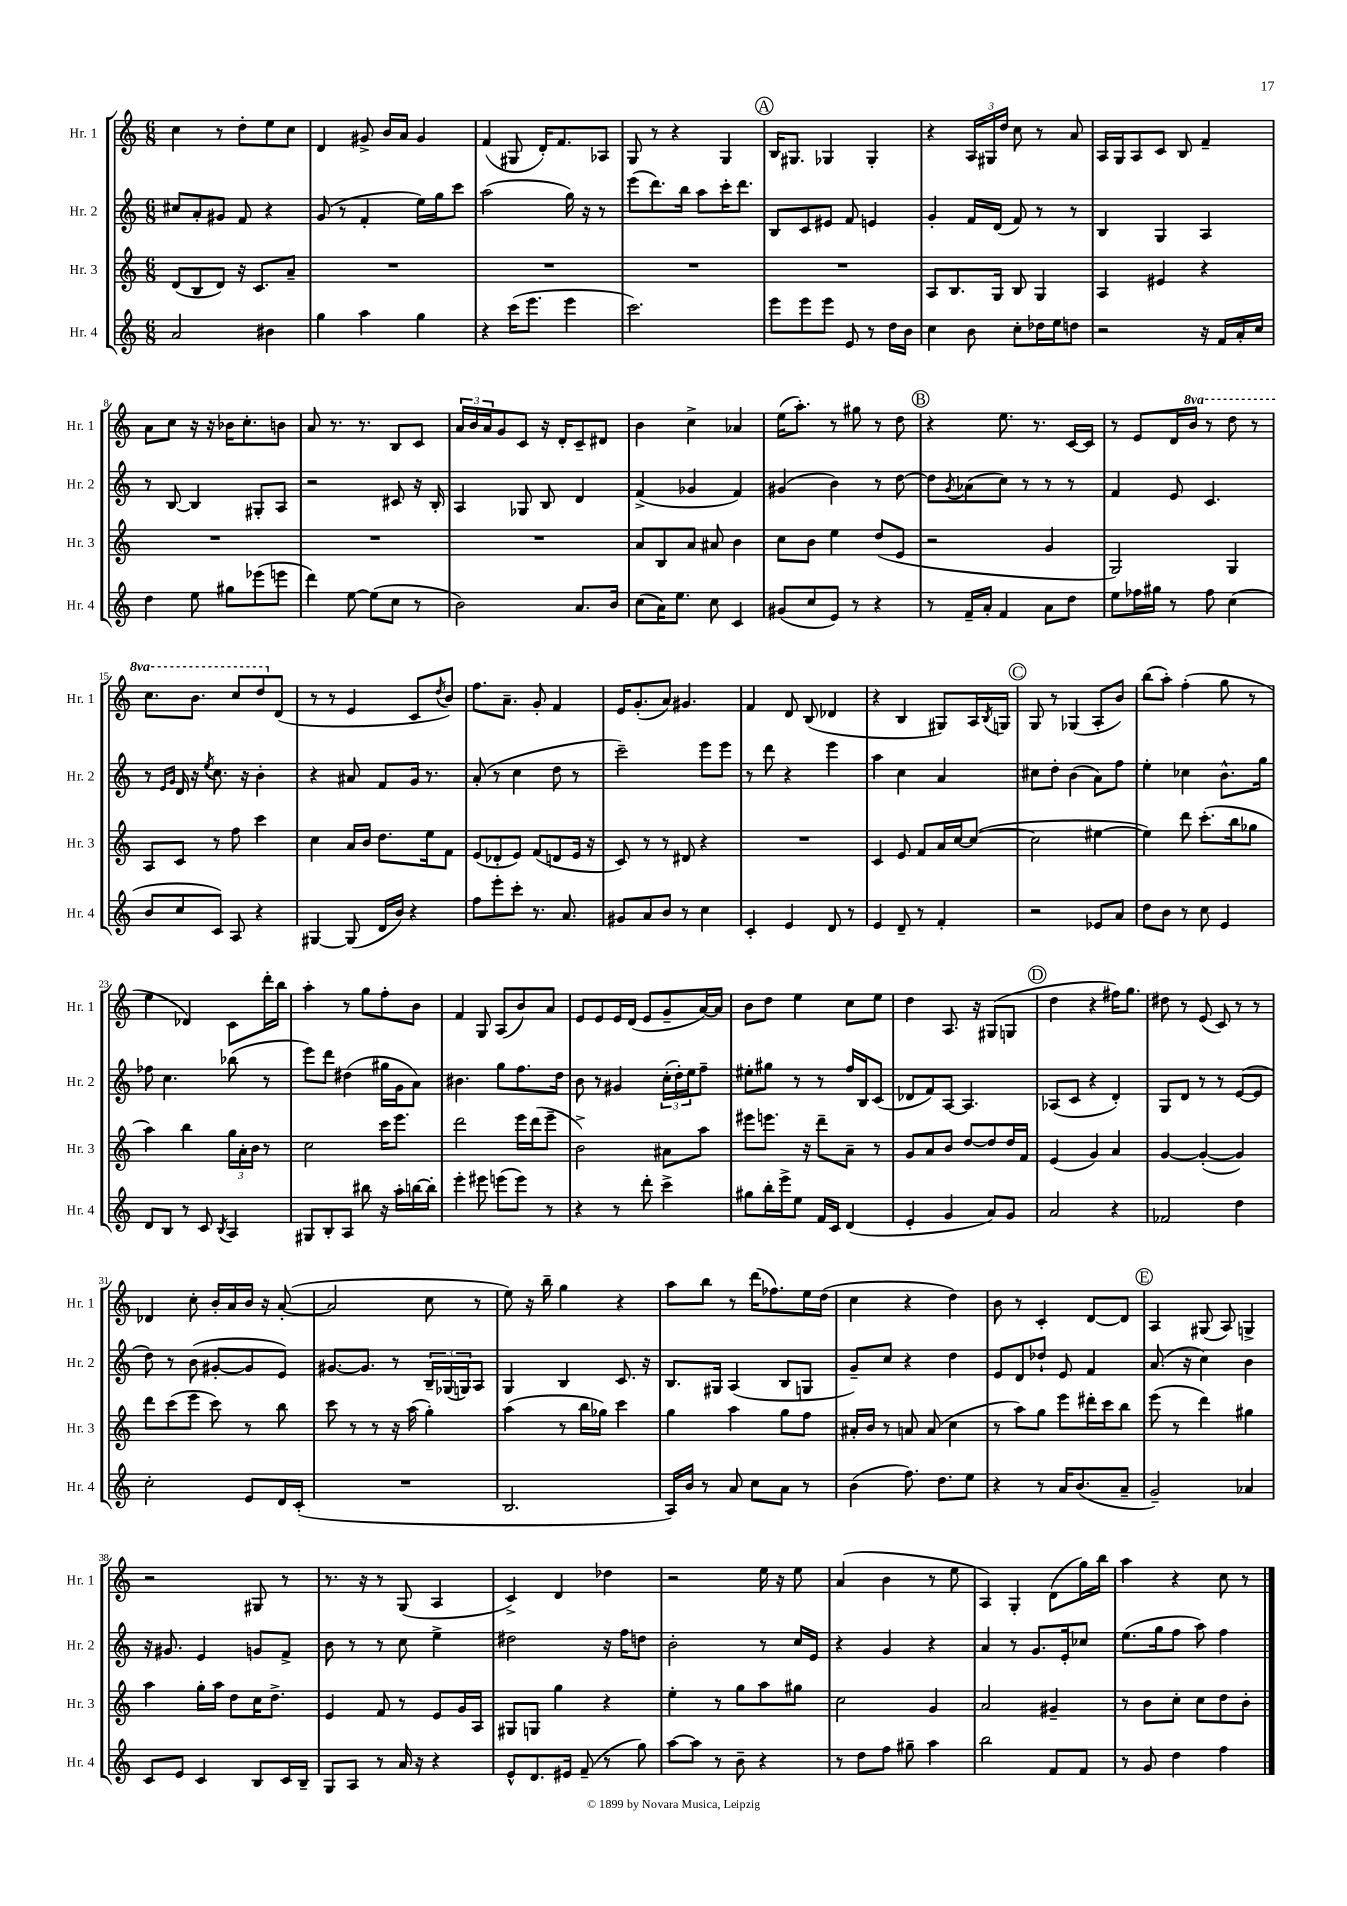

**kern	**kern	**kern	**kern
*staff4	*staff3	*staff2	*staff1
*clefG2	*clefG2	*clefG2	*clefG2
*k[]	*k[]	*k[]	*k[]
*M6/8	*M6/8	*M6/8	*M6/8
2a/	(8d/L	8cc#/L	4cc\
.	8B/	8a'/	.
.	8d/J)	8g#/J	8r
.	16r	8f/	8dd'\L
.	8.c/L	.	.
4b#\	.	4r	8ee\
.	8a~/J	.	8cc\J
=	=	=	=
4gg\	2.r	(8g/	4d/
.	.	8r	.
4aa\	.	4f'/	8g#^/
.	.	.	16b/LL
.	.	.	16a/JJ
4gg\	.	16ee\LL)	4g#/
.	.	16gg\J	.
.	.	8ccc\J	.
=	=	=	=
4r	2.r	(2aa\	(4f/
(16ccc\LK	.	.	8G#/
8.eee\J	.	.	.
.	.	.	16d'/LK)
.	.	.	8.f/
4eee\	.	16gg\)	.
.	.	16r	.
.	.	8r	8A-/J
=	=	=	=
2.ccc\)	2.r	(8eee\L	8G/
.	.	8.ddd\)	8r
.	.	.	4r
.	.	16bb\Jk	.
.	.	8aa\L	.
.	.	16ccc'\K	4G/
.	.	8.ddd\J	.
=	=	=	=
8eee\L	2.r	8B/L	16B/LK
.	.	.	8.G#/J
8eee\	.	8c/	.
8eee\J	.	8e#/J	4G-/
8e/	.	8f/	.
8r	.	4e/	4G-'/
16dd\LL	.	.	.
16b\JJ	.	.	.
=	=	=	=
4cc\	8A/L	4g'/	4r
.	8.B/	.	.
8b\	.	16f/LL	24A/LL
.	.	.	24G#/
.	16G/Jk	(16d/JJ	.
.	.	.	24dd/JJ
8cc'\L	8B/	8f/)	8cc\
16dd-\L	4G/	8r	8r
16ee\J	.	.	.
8dd\J	.	8r	8a/
=	=	=	=
2r	4A/	4B/	16A/LL
.	.	.	16G/J
.	.	.	8A/
.	4e#/	4G/	8c/J
.	.	.	8B/
16r	4r	4A/	4f~/
16f/LL	.	.	.
16a'/	.	.	.
16cc/JJ	.	.	.
=	=	=	=
4dd\	2.r	8r	8a\L
.	.	[8B/	8cc\J
8ee\	.	4B/]	16r
.	.	.	16r
8gg#\L	.	.	16b-\LK
.	.	.	8.cc'\
(8eee-\	.	8G#'/L	.
8eee\J	.	8A/J	8b\J
=	=	=	=
4ddd\)	2.r	2r	8a/
.	.	.	8.r
[8ee\	.	.	.
.	.	.	8.r
(8ee\]L	.	.	.
8cc\J	.	8c#/	8B/L
8r	.	16r	8c/J
.	.	16B'/	.
=	=	=	=
2b\)	2.r	4A/	24a/LL
.	.	.	24b/
.	.	.	24a/J
.	.	.	8g/
.	.	8G-/	8c/J
.	.	8B/	16r
.	.	.	16d'/LK
8.a/L	.	4d/	8c~/
.	.	.	8d#/J
16b/Jk	.	.	.
=	=	=	=
(8cc\L	8a/L	(4f^/	4b\
16a\K)	8B/	.	.
8.ee\J	.	.	.
.	8a/J	4g-/	4cc^\
8cc\	8a#/	.	.
4c/	4b\	4f/)	4a-/
=	=	=	=
(8g#/L	8cc\L	(4g#/	(16ee\LK
.	.	.	8.aa'\J)
8cc/	8b\J	.	.
8e/J)	4ee\	4b\)	8r
8r	.	.	8gg#\
4r	(8dd/L	8r	8r
.	8e/J	[8dd\	8dd\
=	=	=	=
8r	2r	8dd\]L	4r
.	.	8qg/	.
16f~/LL	.	(8a-\	.
16a'/JJ	.	.	.
4f/	.	8cc\J)	8.ee\
.	.	8r	.
.	.	.	8.r
8a\L	4g/	8r	.
8dd\J	.	8r	[16c/LL
.	.	.	16c/]JJ
=	=	=	=
8ee\L	2G/)	4f/	8r
16ff-\L	.	.	8e/L
16gg#\JJ	.	.	.
8r	.	8e/	16d/L
.	.	.	16bb/JJ
8ff-\	.	4.c/	8r
(4cc\	4G/	.	8ddd\
.	.	.	8r
=	=	=	=
8b/L	8A/L	8r	8.ccc\L
.	.	16qqe/LL	.
.	.	16qqg/JJ	.
8cc/	8c/J	16d/	.
.	.	16r	8.bb\J
.	.	8qee/	.
8c/J)	8r	8.cc\	.
8A/	8ff\	.	8ccc/L
.	.	16r	.
4r	4ccc\	4b'\	8ddd/
.	.	.	(8d/J
=	=	=	=
[4G#/	4cc\	4r	8r
.	.	.	8r
(8G#/]	16a/LL	8a#/	4e/
.	16b/JJ	.	.
16d/LL	8.dd\L	8f/L	.
16b/JJ)	.	.	.
4r	.	16g/Jk	8c/L
.	16ee\k	8.r	.
.	.	.	8qdd/
.	8f\J	.	8b/J)
=	=	=	=
8ff\L	(8e/L	(8a'/	8.ff\L
8eee'\	8d-'/	8r	.
.	.	.	8.a~\J
8ccc'\J	8e/J)	4cc\	.
8.r	(8f/L	.	8g'/
.	8d/	8dd\	4f/
8.a/	.	.	.
.	16e/Jk	8r	.
.	16r	.	.
=	=	=	=
8g#/L	8c/)	2ccc~\)	16e/LK
.	.	.	(8.g'/
8a/	8r	.	.
8b/J	8r	.	8a/J)
8r	8d#/	.	4.g#/
4cc\	4r	8eee\L	.
.	.	8eee\J	.
=	=	=	=
4c'/	2.r	8r	4f/
.	.	8ddd\	.
4e/	.	4r	8d/
.	.	.	(8B/
8d/	.	4eee\	4d-/
8r	.	.	.
=	=	=	=
4e/	4c/	4aa\	4r
8d~/	8e/	4cc\	4B/
8r	8f/L	.	.
4f'/	16a/L	4a/	8G#/L)
.	[16cc/J	.	.
.	(8cc/_J	.	16A/L
.	.	.	8qB/
.	.	.	16G/JJ
=	=	=	=
2r	2cc\]	8cc#\L	8G/
.	.	8dd'\J	8r
.	.	(4b\	(4G-/
8e-/L	[4ee#\	8a\L)	8A'/L
8a/J	.	8ff\J	8b/J)
=	=	=	=
8dd\L	4ee#\])	4ee'\	(8bb\L
8b\J	.	.	8aa'\J)
8r	8ddd\	4cc-\	(4ff'\
8cc\	(8.ccc'\L	.	.
4e/	.	8.b^^\L	8gg\
.	16bb\k	.	.
.	8gg-\J	.	8r
.	.	16gg\Jk	.
=	=	=	=
8d/L	4aa\)	8ff-\	4ee\
8B/J	.	4.cc\	.
8r	4bb\	.	4d-/)
8c/	.	.	.
8qB/	.	.	.
4A/	24gg\LL	(8bb-\	8c\L
.	24a'\	.	.
.	24b\JJ	.	.
.	8r	8r	16ddd'\L
.	.	.	16bb\JJ
=	=	=	=
8G#/L	2cc\	8eee\L)	4aa'\
8B'/	.	8ddd\J	.
8A/J	.	(4dd#\	8r
8bb#\	.	.	8gg\L
16r	16ccc\LK	16gg#\LL	8ff'\
16aa'\LL	8.eee\J	16g\J	.
[16bb\	.	8a\J)	8b\J
16bb'\]JJ	.	.	.
=	=	=	=
4eee'\	2ddd\	4.b#\	4f/
8eee#\	.	.	8G/
(8eee\L	.	8gg\L	(8A/L
8eee\J)	16eee\LL	8.ff\	8b/)
.	(16ddd\J	.	.
8r	8eee~\J	.	8a/J
.	.	16dd\Jk	.
=	=	=	=
4r	2b^\)	8b\	8e/L
.	.	8r	8e/
8r	.	4g#/	16e/L
.	.	.	(16d/JJ
8ddd'\	.	.	8e/L
4ccc^\	8a#\L	(24cc'\LL	8g~/
.	.	24dd'\)	.
.	.	24ee\J	.
.	8aa\J	8ff~\J	[16a/L)
.	.	.	16a/]JJ
=	=	=	=
8gg#\L	8eee#\L	8ee#'\L	8b\L
16bb'\L	8.eee\J	8gg#\J	8dd\J
16eee^\J	.	.	.
8ee\J	.	8r	4ee\
.	16r	.	.
16f/LL	8ddd~\L	8r	.
16c/JJ	.	.	.
(4d/	8a~\J	16ff/LL	8cc\L
.	.	16B/J	.
.	8r	(8c/J	8ee\J
=	=	=	=
4e'/	8g/L	8d-/L	4dd\
.	8a/	8f/)	.
4g/	8b/J	[8A/J	8.A/
.	[8dd/L	4.A/]	.
.	.	.	16r
8a/L)	8dd/]	.	(8G#/L
8g/J	16dd/L	.	8G/J
.	16f/JJ	.	.
=	=	=	=
2a/	(4e/	(8A-/L	4dd\
.	.	8c/J	.
.	4g/)	4r	4r
4r	4a/	4d'/)	16ff#\LK)
.	.	.	8.gg\J
=	=	=	=
2f-/	[4g/	8G/L	8dd#\
.	.	8d/J	8r
.	(4g'/_	8r	(8e/
.	.	8r	8c/)
4dd\	4g/])	([8e/L	8r
.	.	8e/]J	8r
=	=	=	=
2cc'\	8ddd\L	8dd\)	4d-/
.	(8ccc\	8r	.
.	8eee\J	(8b\	8cc'\
.	8ccc\)	[8g#'/L	16b'/LL
.	.	.	16a/
8e/L	8r	8g#/]	16b/JJ
.	.	.	16r
16d/L	8bb\	8e/J)	([8a'/
(16c'/JJ	.	.	.
=	=	=	=
2.r	8ccc\	[8.g#/L	2a/]
.	8r	.	.
.	.	8.g#/]J	.
.	8r	.	.
.	16r	8r	.
.	(16aa\	.	.
.	4gg'\)	24B~/LL	8cc\
.	.	(24G-/	.
.	.	24G/J)	.
.	.	8A/J	8r
=	=	=	=
2.B/	(4aa\	4G/	8ee\)
.	.	.	16r
.	.	.	16bb~\
.	8r	4B/	4gg\
.	16bb\LL	.	.
.	16gg-\JJ)	.	.
.	4ccc\	8.c/	4r
.	.	16r	.
=	=	=	=
16A/LL)	4gg\	8.B/L	8aa\L
16b/JJ	.	.	.
8r	.	.	8bb\J
.	.	16G#/Jk	.
8a/	4aa\	(4A/	8r
8cc\L	.	.	(16ddd\LK
.	.	.	8.ff-\)
8a\J	8gg\L	8B/L	.
8r	8ff\J	8G/J	16ee\L
.	.	.	(16dd\JJ
=	=	=	=
(4b\	16a#'/LL	8g~/L)	4cc\
.	16b/JJ	.	.
.	8r	8cc/J	.
8.ff\)	8a/	4r	4r
.	(8a/	.	.
8.dd\L	.	.	.
.	4cc\	4dd\	4dd\)
8ee\J	.	.	.
=	=	=	=
4r	8r	8e/L	8b\
.	8aa\L)	8d/	8r
8r	8gg\J	8dd-`/J	4c'/
16a/LK	8eee\L	8e/	.
(8.b/	.	.	.
.	16ddd#'\L	4f/	[8d/L
.	16ccc\J	.	.
8a~/J	8bb\J	.	8d/]J
=	=	=	=
2g~/)	(8eee\	(8.a/	4A/
.	8r	.	.
.	.	16r	.
.	4ddd\)	4cc\)	(8G#/
.	.	.	8A/)
4a-/	4gg#\	4b\	4G^/
=	=	=	=
8c/L	4aa\	16r	2r
.	.	8.g#/	.
8e/J	.	.	.
4c/	16gg'\LL	4e/	.
.	16aa\JJ	.	.
.	8dd\L	.	.
8B/L	16cc\K	8g/L	8G#/
.	8.dd^\J	.	.
16c/L	.	8f^/J	8r
16B~/JJ	.	.	.
=	=	=	=
8G/L	4e/	8b\	8.r
8A/J	.	8r	.
.	.	.	16r
8r	8f/	8r	8r
16a/	8r	8cc\	(8G/
16r	.	.	.
4r	8e/L	4ee^\	4A/
.	16g/L	.	.
.	16A/JJ	.	.
=	=	=	=
8e^^/L	8G#/L	2dd#\	4c^/)
8.d/	8G/J	.	.
.	4gg\	.	4d/
16e#/Jk	.	.	.
(8f~/	.	.	.
8r	4r	16r	4dd-\
.	.	16ff\LK	.
8gg\)	.	8dd\J	.
=	=	=	=
[8aa\L	4ee'\	2b'\	2r
8aa\]J	.	.	.
8r	8r	.	.
8b~\	8gg\L	.	.
4r	8aa\	8r	16ee\
.	.	.	16r
.	8gg#\J	16cc/LL	8ee\
.	.	16e/JJ	.
=	=	=	=
8r	2cc\	4r	(4a/
8dd\L	.	.	.
8ff\J	.	4g/	4b\
8gg#~\	.	.	.
4aa\	4g/	4r	8r
.	.	.	8ee\
=	=	=	=
2bb\	2a/	4a/	4A/)
.	.	8r	4G'/
.	.	8.g/L	.
8f/L	4g#~/	.	(8d\L
.	.	16e'/k	.
8f/J	.	8cc-/J	16gg\L)
.	.	.	16bb\JJ
=	=	=	=
8r	8r	(8.ee\L	4aa\
8g/	8b\L	.	.
.	.	16gg\k	.
4dd\	8cc'\J	8ff\J	4r
.	8cc\L	8aa\)	.
4ff\	8dd\	4ff\	8cc\
.	8b'\J	.	8r
==	==	==	==
*-	*-	*-	*-
